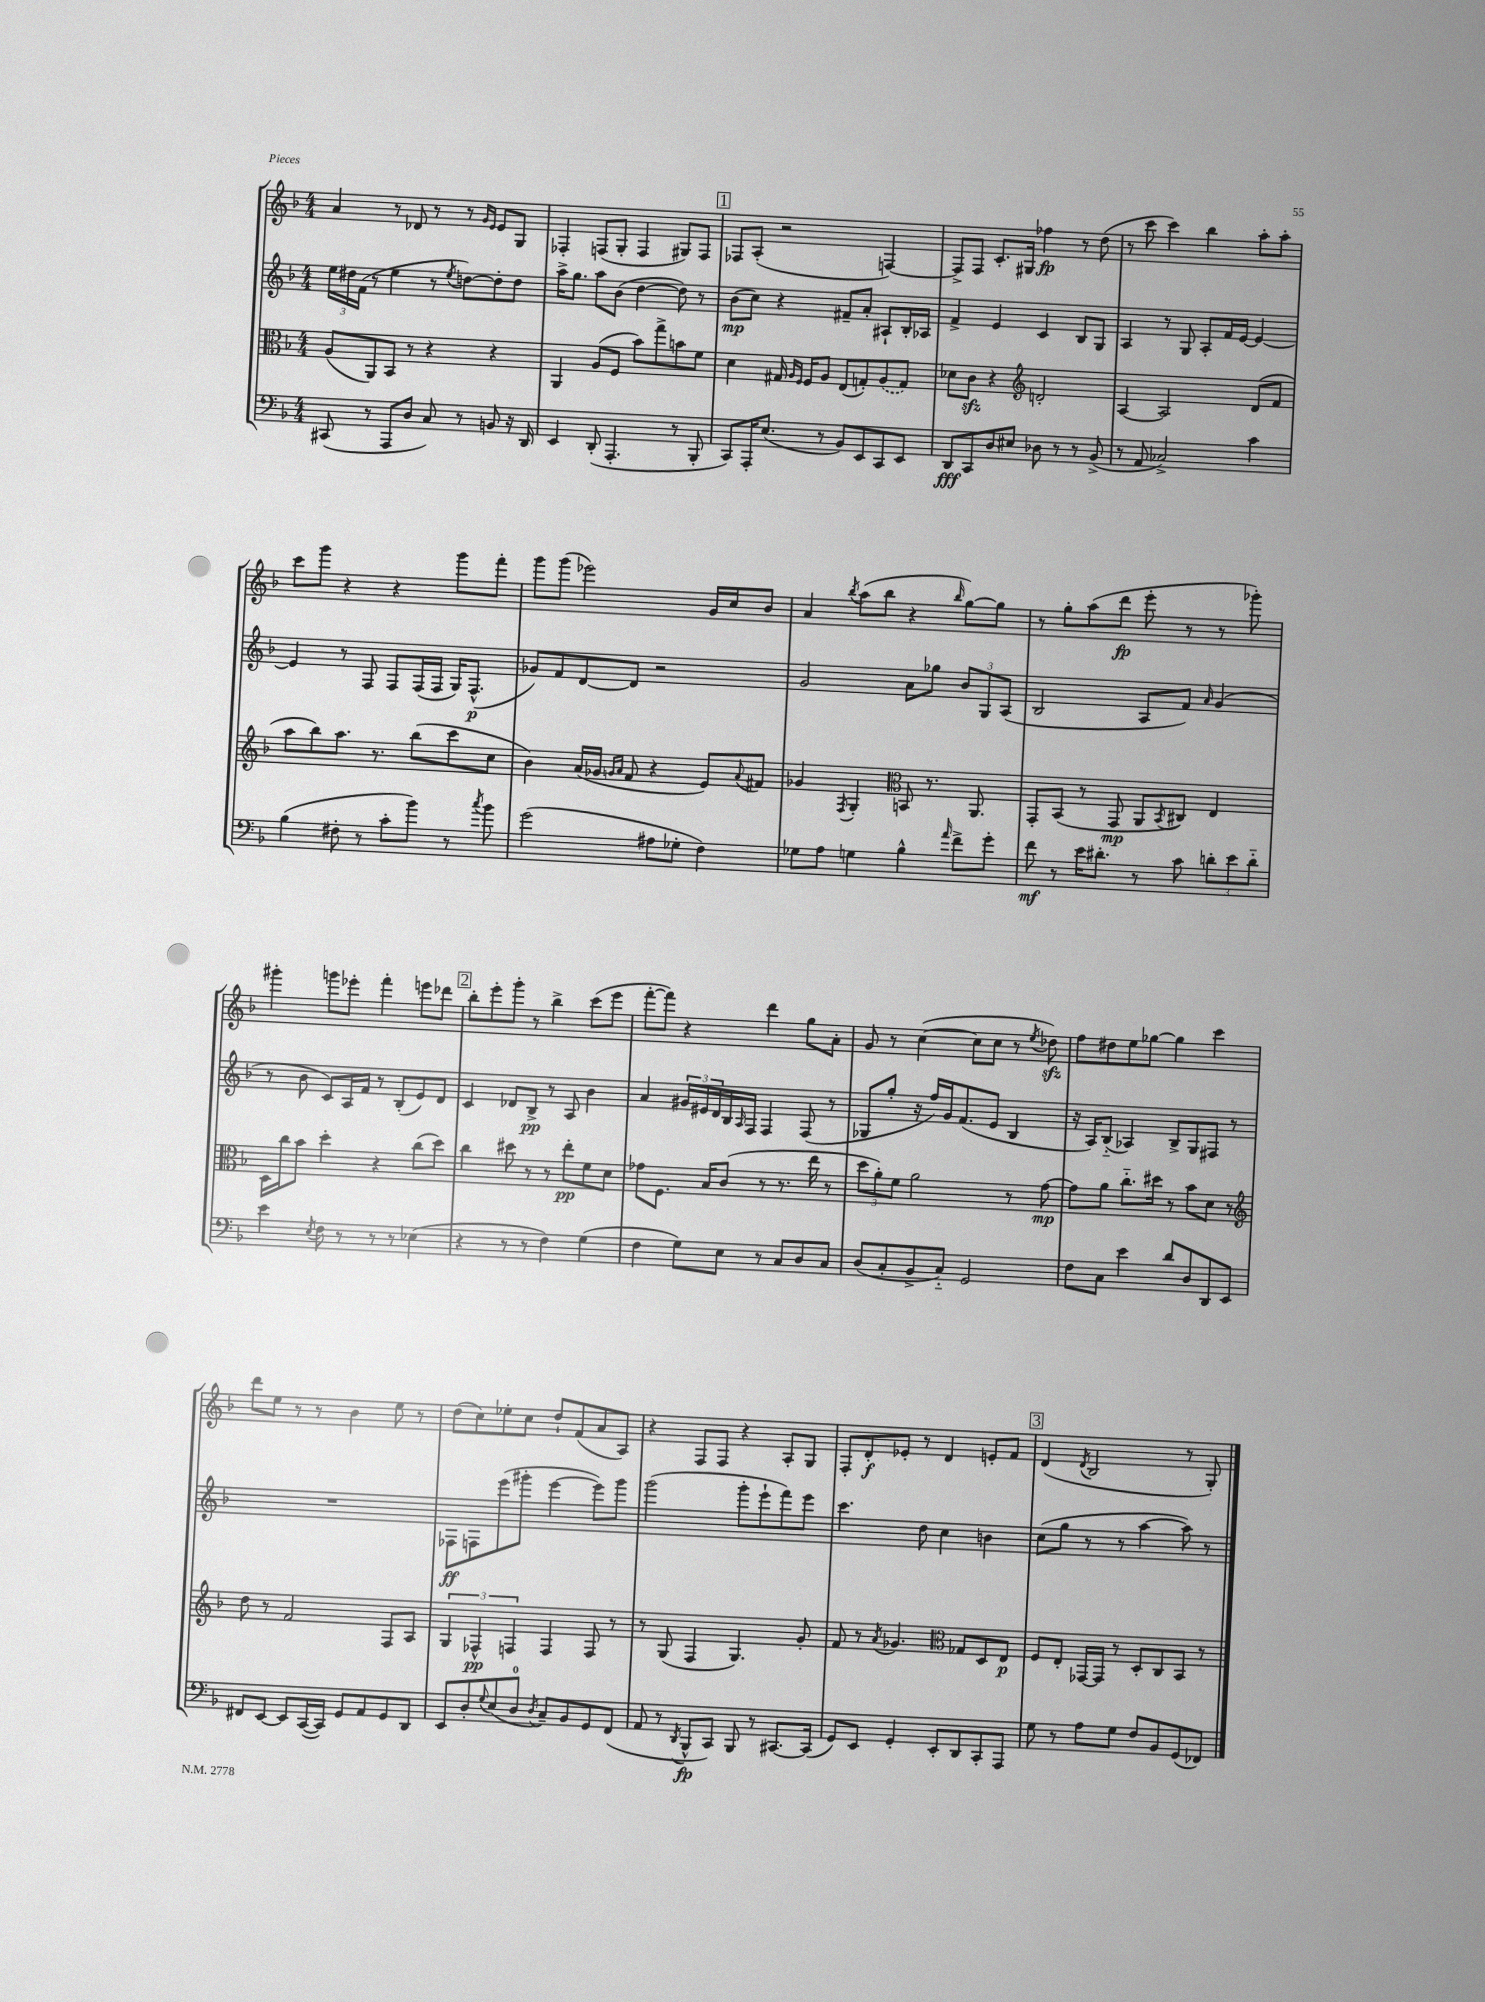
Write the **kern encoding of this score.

**kern	**dynam	**kern	**dynam	**kern	**dynam	**kern	**dynam
*part4	*part4	*part3	*part3	*part2	*part2	*part1	*part1
*staff4	*staff4	*staff3	*staff3	*staff2	*staff2	*staff1	*staff1
*clefF4	*	*clefC3	*	*clefG2	*	*clefG2	*
*k[b-]	*	*k[b-]	*	*k[b-]	*	*k[b-]	*
*M4/4	*	*M4/4	*	*M4/4	*	*M4/4	*
=58	=58	=58	=58	=58	=58	=58	=58
(8CC#X/	.	(8A/L	.	24ee\LL	.	4a/	.
.	.	.	.	24dd#X\	.	.	.
.	.	.	.	(24f\JJ	.	.	.
8r	.	8AA/)	.	8r	.	.	.
8AAA/L	.	8BB-/J	.	4ee\	.	8r	.
8D/J	.	8r	.	.	.	8d-X/	.
8C/)	.	4r	.	8r	.	8r	.
.	.	.	.	8qee/	.	.	.
8r	.	.	.	[8ddn\L)	.	8r	.
.	.	.	.	.	.	16qqg/LL	.
.	.	.	.	.	.	16qqe/JJ	.
8BBn/	.	4r	.	8dd'\]	.	8e/L	.
16r	.	.	.	8dd\J	.	8G/J	.
16DD/	.	.	.	.	.	.	.
=59	=59	=59	=59	=59	=59	=59	=59
4EE/	.	4AA/	.	16aa^\KL	.	4F-X'/	.
.	.	.	.	8.gg\J	.	.	.
(8DD'/	.	(8A/L	.	8aa\L	.	(8Fn/L	.
4.AAA'/	.	8F/J	.	(8b-\J	.	8G'/J	.
.	.	8b-\L)	.	[4dd\	.	4F/	.
.	.	8gg^\	.	.	.	.	.
8r	.	8bn\	.	8dd\])	.	8G#X/L)	.
8BBB-'/	.	8f\J	.	8r	.	8F/J	.
!!LO:REH:place=s1:t=1
=60	=60	=60	=60	=60	=60	=60	=60
8CC/L)	.	4d\	.	(8b-\L	mp	8F-X/L	.
16AAA'/K	.	.	.	8cc\J)	.	(8A'/J	.
(8.E/J	.	.	.	.	.	.	.
.	.	16G#X/	.	4r	.	2r	.
.	.	16qqA/LL	.	.	.	.	.
.	.	16qqF/JJ	.	.	.	.	.
.	.	16F/KL	.	.	.	.	.
8r	.	8A/J	.	.	.	.	.
8BB-/L)	.	(8E/L	.	8f#X~/L	.	.	.
8EE/	.	8Gn'/)	.	8a'/J	.	.	.
8CC/	.	(8A/	.	8A#X`/L	.	[4Fn/)	.
8EE/J	.	8G/J)	.	16B-'/L	.	.	.
.	.	.	.	16A-X/JJ	.	.	.
=61	=61	=61	=61	=61	=61	=61	=61
8DD/L	fff	8d-X\L	.	4f^/	.	8F^/L]	.
8CC/	.	8czz\J	.	.	.	8F/J	.
8D/	.	4r	.	4e/	.	8.c'/L	.
8E#X/J	.	.	.	.	.	.	.
.	.	.	.	.	.	16G#X/Jk	.
*	*	*clefG2	*	*	*	*	*
8D-X\	.	2dn'/	.	4c/	.	4ff-X\	fp
8r	.	.	.	.	.	.	.
8r	.	.	.	8B-/L	.	8r	.
(8BB-^/	.	.	.	8G/J	.	(8dd\	.
=62	=62	=62	=62	=62	=62	=62	=62
8r	.	[4A/	.	4A/	.	8r	.
8AA/	.	.	.	.	.	8ccc\	.
2C-X^/)	.	2A/]	.	8r	.	4ccc\)	.
.	.	.	.	8G/	.	.	.
.	.	.	.	8A'/L	.	4bb-\	.
.	.	.	.	16f/L	.	.	.
.	.	.	.	[16e/JJ	.	.	.
4c\	.	(8d/L	.	4e/_	.	8aa'\L	.
.	.	8f/J	.	.	.	8aa'\J	.
!!LO:LB:g=z
=63	=63	=63	=63	=63	=63	=63	=63
(4B-\	.	8aa\L	.	4e/]	.	8ccc\L	.
.	.	8bb-\)	.	.	.	8ggg\J	.
8F#X'\	.	8.aa\J	.	8r	.	4r	.
8r	.	.	.	8F/	.	.	.
.	.	8.r	.	.	.	.	.
8c'\L	.	.	.	8F/L	.	4r	.
8b-\J)	.	(8bb-\L	.	(16F/L	.	.	.
.	.	.	.	16F/JJ	.	.	.
8r	.	8ccc\	.	16G/KL)	.	8ggg\L	.
.	.	.	.	(8.F^^/J	p	.	.
8qcc/	.	.	.	.	.	.	.
8b-\	.	8cc\J	.	.	.	8fff'\J	.
=64	=64	=64	=64	=64	=64	=64	=64
(2g\	.	4b-\)	.	8g-X/L)	.	8ggg\L	.
.	.	.	.	8f/	.	(8ggg\J	.
.	.	(16a/LL	.	[8d/	.	2eee-X\)	.
.	.	16g-X/JJ	.	.	.	.	.
.	.	16qqgn/LL	.	.	.	.	.
.	.	16qqa/JJ	.	.	.	.	.
.	.	8f/	.	8d/J]	.	.	.
8A#X\L	.	4r	.	2r	.	.	.
8G-X'\J	.	.	.	.	.	.	.
4F\)	.	8e/L)	.	.	.	16g/LL	.
.	.	.	.	.	.	16cc/J	.
.	.	8qqa/	.	.	.	.	.
.	.	8f#X/J	.	.	.	8b-/J	.
=65	=65	=65	=65	=65	=65	=65	=65
8G-X\L	.	4g-X/	.	2g/	.	4a/	.
8A\J	.	.	.	.	.	.	.
.	.	8qF/	.	.	.	8qbb-/	.
4Gn\	.	4G'/	.	.	.	(8aa\L	.
.	.	.	.	.	.	8bb-\J	.
*	*	*clefC3	*	*	*	*	*
4B-^^\	.	8BBn/	.	8a\L	.	4r	.
.	.	8.r	.	8gg-X\J	.	.	.
16qqa/	.	.	.	.	.	16qqbb-/	.
8f^\L	.	.	.	12b-/L	.	[8gg\L)	.
.	.	8.AA/	.	.	.	.	.
.	.	.	.	12G/	.	.	.
8g'\J	.	.	.	.	.	8gg\J]	.
.	.	.	.	(12A/J	.	.	.
=66	=66	=66	=66	=66	=66	=66	=66
8f\	mf	8GG'/L	.	2B-/	.	8r	.
8r	.	(8BB-/J	.	.	.	8gg'\L	.
16e\KL	.	8r	.	.	.	(8aa\	.
8.d#X'\J	.	.	.	.	.	.	.
.	.	8GG/	mp	.	.	8ddd\J	fp
8r	.	8AA/L	.	8A/L	.	8eee'\	.
.	.	8qBB-/	.	.	.	.	.
8c\	.	8C#X/J)	.	8f/J)	.	8r	.
.	.	.	.	16qqa/	.	.	.
12dn'\L	.	4E/	.	(4g/	.	8r	.
12e\	.	.	.	.	.	.	.
.	.	.	.	.	.	8ggg-X'\)	.
12d\J	.	.	.	.	.	.	.
!!LO:LB:g=z
=67	=67	=67	=67	=67	=67	=67	=67
4e\	.	16D\LL	.	8r	.	4ggg#X'\	.
.	.	16cc\J	.	.	.	.	.
.	.	8b-\J	.	8b-\	.	.	.
8qE/	.	.	.	.	.	.	.
8F\	.	4dd'\	.	8c/L)	.	8gggn\L	.
8r	.	.	.	16A/L	.	8eee-X'\J	.
.	.	.	.	16f/JJ	.	.	.
8r	.	4r	.	8r	.	4fff'\	.
8r	.	.	.	(8B-'/L	.	.	.
(4E-X\	.	(8cc\L	.	8e/)	.	8eeen\L	.
.	.	8dd\J)	.	8d/J	.	8ddd-X\J	.
!!LO:REH:place=s1:t=2
=68	=68	=68	=68	=68	=68	=68	=68
4r	.	4cc\	.	4c/	.	8bb-'\L	.
.	.	.	.	.	.	8eee'\	.
8r	.	8dd#X\	.	8d-X/L	.	8ggg'\J	.
8r	.	8r	.	8B-^/J	pp	8r	.
4F\)	.	8r	.	8r	.	4bb-^\	.
.	.	8ee'\L	pp	8A/	.	.	.
(4G\	.	8f\	.	4b-\	.	(8ccc\L	.
.	.	8d\J	.	.	.	8eee\J	.
=69	=69	=69	=69	=69	=69	=69	=69
4F\	.	8g-X\L	.	4a/	.	[8fff'\L	.
.	.	8.F\J	.	.	.	8fff\J])	.
8G\L)	.	.	.	24g#X/LL	.	4r	.
.	.	.	.	24e#X/	.	.	.
.	.	16B-/KL	.	.	.	.	.
.	.	.	.	24d/	.	.	.
8E\J	.	(8c/J	.	16B-/	.	.	.
.	.	.	.	16qqA/	.	.	.
.	.	.	.	16F/JJ	.	.	.
8r	.	8r	.	4F/	.	4ddd\	.
8C/L	.	8.r	.	.	.	.	.
8D/	.	.	.	(8F/	.	8gg\L	.
.	.	16ee\	.	.	.	.	.
8C/J	.	8r	.	8r	.	8a'\J	.
=70	=70	=70	=70	=70	=70	=70	=70
(8D/L	.	12dd\L	.	8G-X/L	.	8g/	.
.	.	12a'\)	.	.	.	.	.
8C'/	.	.	.	8gg'/J	.	8r	.
.	.	12f\J	.	.	.	.	.
8BB-^/	.	2a\	.	16r	.	([4cc\	.
.	.	.	.	16ff/LL)	.	.	.
8C/J)	.	.	.	16g/J	.	.	.
.	.	.	.	(8.f/	.	.	.
2GG/	.	.	.	.	.	8cc\L]	.
.	.	.	.	8e/J	.	8cc\J	.
.	.	8r	.	4B-/	.	8r	.
.	.	.	.	.	.	8qee/	.
.	.	[8g\	mp	.	.	8dd-Xzz\)	.
=71	=71	=71	=71	=71	=71	=71	=71
8F\L	.	8g\L]	.	16r	.	8ff\L	.
.	.	.	.	16A/KL)	.	.	.
8C\J	.	8a\J	.	(8B-/J	.	8dd#X\	.
4e\	.	8.cc\L	.	4A-X/)	.	8ee\	.
.	.	.	.	.	.	[8gg-X\J	.
.	.	16dd#X\Jk	.	.	.	.	.
8d/L	.	8r	.	8B-^/L	.	4gg-\]	.
8D/	.	8b-\L	.	8G/	.	.	.
8DD/	.	8d\J	.	8F#X/J	.	4ccc\	.
8EE/J	.	8r	.	8r	.	.	.
!!LO:LB:g=z
=72	=72	=72	=72	=72	=72	=72	=72
*	*	*clefG2	*	*	*	*	*
8FF#X/L	.	8dd\	.	1r	.	8ddd\L	.
[8EE/J	.	8r	.	.	.	8ee\J	.
8EE/L]	.	2f/	.	.	.	8r	.
([16CC/L	.	.	.	.	.	8r	.
16CC/JJ])	.	.	.	.	.	.	.
8GG/L	.	.	.	.	.	4b-\	.
8AA/	.	.	.	.	.	.	.
8GG/	.	8F/L	.	.	.	8ee\	.
8DD/J	.	8A/J	.	.	.	8r	.
=73	=73	=73	=73	=73	=73	=73	=73
8EE/L	.	6G/	.	8F-X\L	ff	(8dd\L	.
8D'/	.	.	.	8Fn\	.	8cc\)	.
.	.	6F-X^^/	pp	.	.	.	.
8qqG/	.	.	.	.	.	.	.
(8E/	.	.	.	(8eee\	.	8ee-X'\	.
.	.	6Fn/	.	.	.	.	.
8D/J	.	.	.	8ggg#X'\J	.	8cc\J	.
8qD/	.	.	.	.	.	.	.
8C~/L)	.	4F/	.	[4eee\	.	8dd`/L	.
8BB-/	.	.	.	.	.	(8f/	.
8GG/	.	8F/	.	8eee\L])	.	8a/	.
(8FF/J	.	8r	.	8ggg#\J	.	8A/J)	.
=74	=74	=74	=74	=74	=74	=74	=74
8AA/	.	8r	.	(2ggg\	.	4r	.
8r	.	(8G/	.	.	.	.	.
8qDD/	.	.	.	.	.	.	.
8BBB-^^/L	fp	4F/	.	.	.	8F/L	.
8CC/J)	.	.	.	.	.	8F/J	.
8BBB-/	.	4.G/)	.	8ggg'\L	.	4r	.
8r	.	.	.	8eee`\	.	.	.
[8.CC#X/L	.	.	.	8fff\)	.	8A'/L	.
.	.	8g'/	.	8eee\J	.	8G/J	.
(16CC#/Jk]	.	.	.	.	.	.	.
=75	=75	=75	=75	=75	=75	=75	=75
8GG/L)	.	8f/	.	4.ccc\	.	8F'/L	.
8EE/J	.	8r	.	.	.	8d'/	f
.	.	8qa/	.	.	.	.	.
4GG'/	.	4.g-X/	.	.	.	8e-X'/J	.
.	.	.	.	8dd\	.	8r	.
8EE'/L	.	.	.	4cc\	.	4d/	.
*	*	*clefC3	*	*	*	*	*
8DD/	.	8G-X/L	.	.	.	.	.
8CC'/	.	8D/	.	4bn\	.	8en'/L	.
8AAA/J	.	8E/J	p	.	.	8f/J	.
!!LO:REH:place=s1:t=3
=76	=76	=76	=76	=76	=76	=76	=76
8G\	.	8F/L	.	(8cc\L	.	(4d/	.
8r	.	8E'/J	.	8gg\J	.	.	.
.	.	.	.	.	.	8qd/	.
8A\L	.	[16GG-X/LL	.	8r	.	2B-/	.
.	.	16GG-/JJ]	.	.	.	.	.
8G\J	.	8r	.	8r	.	.	.
8F/L	.	8D'/L	.	[4aa\	.	.	.
8BB-/	.	8C/	.	.	.	.	.
(8GG/	.	8BB-/J	.	8aa\])	.	8r	.
8FF-X/J)	.	8r	.	8r	.	8G'/)	.
==	==	==	==	==	==	==	==
*-	*-	*-	*-	*-	*-	*-	*-
